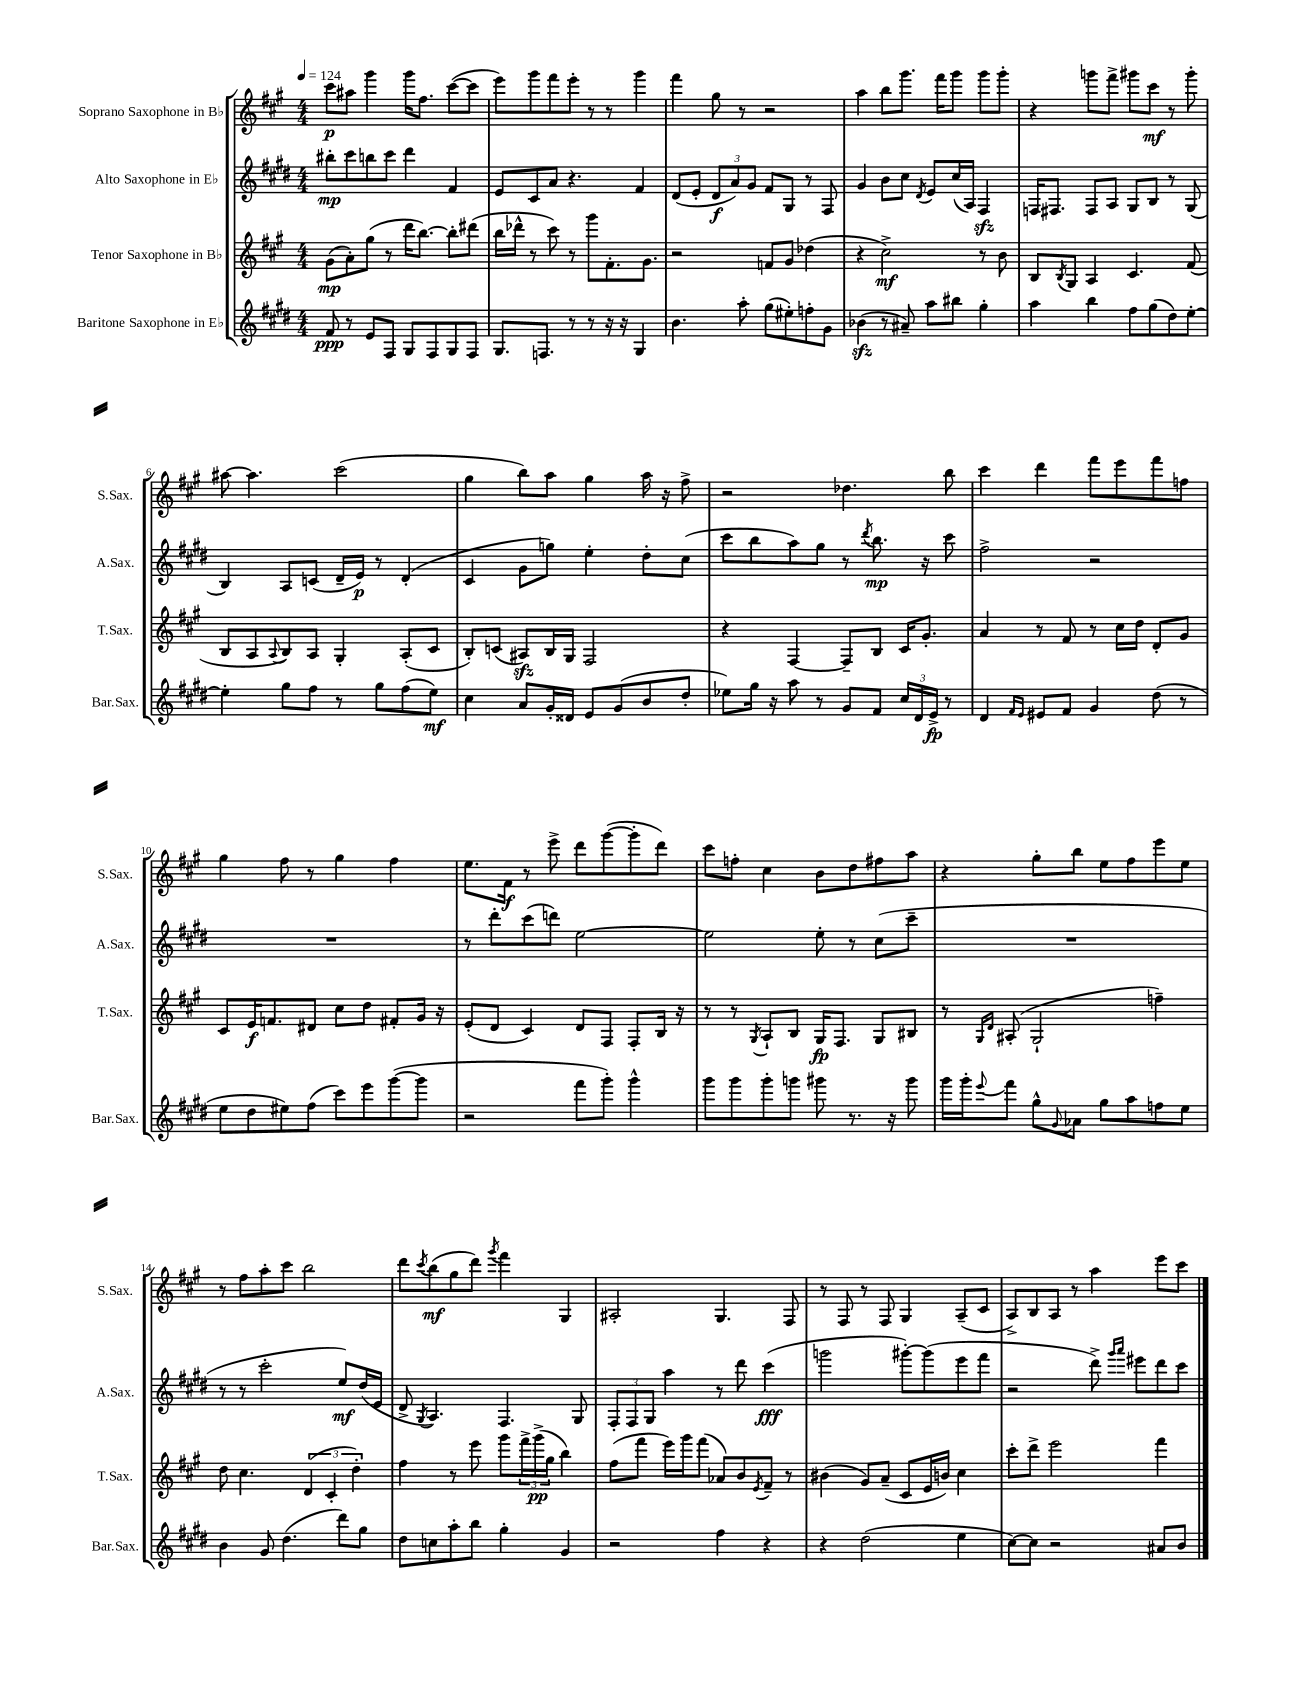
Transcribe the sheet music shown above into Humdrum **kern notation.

**kern	**dynam	**kern	**dynam	**kern	**dynam	**kern	**dynam
*part4	*part4	*part3	*part3	*part2	*part2	*part1	*part1
*staff4	*staff4	*staff3	*staff3	*staff2	*staff2	*staff1	*staff1
*I"Baritone Saxophone in E♭	*	*I"Tenor Saxophone in B♭	*	*I"Alto Saxophone in E♭	*	*I"Soprano Saxophone in B♭	*
*I'Bar.Sax.	*	*I'T.Sax.	*	*I'A.Sax.	*	*I'S.Sax.	*
*clefG2	*	*clefG2	*	*clefG2	*	*clefG2	*
*k[f#c#g#d#]	*	*k[f#c#g#]	*	*k[f#c#g#d#]	*	*k[f#c#g#]	*
*M4/4	*	*M4/4	*	*M4/4	*	*M4/4	*
*MM124	*	*MM124	*	*MM124	*	*MM124	*
=1	=1	=1	=1	=1	=1	=1	=1
8f#/	ppp	(8g#\L	mp	8bb#X'\L	mp	8ccc#\L	p
8r	.	8a'\)	.	8ccc#\	.	8aa#X\J	.
8e/L	.	(8gg#\J	.	8bbn\	.	4ggg#\	.
8F#/J	.	8r	.	8ccc#\J	.	.	.
8G#/L	.	16ddd\KL	.	4ddd#\	.	16ggg#\KL	.
.	.	[8.bb\J)	.	.	.	8.ff#\J	.
8F#/	.	.	.	.	.	.	.
8G#/	.	8bb'\L]	.	4f#/	.	([8ccc#\L	.
8F#/J	.	(8ddd#X\J	.	.	.	8ccc#\J]	.
=2	=2	=2	=2	=2	=2	=2	=2
8.G#/L	.	16bb\LL	.	8e/L	.	8eee\L)	.
.	.	16ddd-X^^\JJ	.	.	.	.	.
.	.	8r	.	8c#/	.	8ggg#\	.
8.Fn/J	.	.	.	.	.	.	.
.	.	8ccc#\)	.	8a/J	.	8fff#\	.
8r	.	8r	.	4.r	.	8eee'\J	.
8r	.	8ggg#\L	.	.	.	8r	.
16r	.	8.f#'\	.	.	.	8r	.
16r	.	.	.	.	.	.	.
4G#/	.	.	.	4f#/	.	4ggg#\	.
.	.	8.g#\J	.	.	.	.	.
=3	=3	=3	=3	=3	=3	=3	=3
4.b\	.	2r	.	(8d#/L	.	4fff#\	.
.	.	.	.	8e'/J	.	.	.
.	.	.	.	12d#/L	f	8gg#\	.
.	.	.	.	12a/)	.	.	.
8aa'\	.	.	.	.	.	8r	.
.	.	.	.	12g#/J	.	.	.
(8gg#\L	.	8fn/L	.	8f#/L	.	2r	.
8ee#X'\)	.	8g#/J	.	8G#/J	.	.	.
8ffn'\	.	(4dd-X\	.	8r	.	.	.
8g#\J	.	.	.	8F#/	.	.	.
=4	=4	=4	=4	=4	=4	=4	=4
(4b-Xzz\	.	4r	.	4g#/	.	4aa\	.
8r	.	2cc#^\)	mf	8b\L	.	8bb\L	.
8a#X~/)	.	.	.	8cc#\J	.	8.ggg#\J	.
.	.	.	.	8qd#/	.	.	.
8aa\L	.	.	.	8e/L	.	.	.
.	.	.	.	.	.	16fff#\KL	.
8bb#X\J	.	.	.	(16cc#/L	.	8ggg#\J	.
.	.	.	.	16A/JJ)	.	.	.
4gg#'\	.	8r	.	4F#zz/	.	8ggg#\L	.
.	.	8b\	.	.	.	8ggg#'\J	.
=5	=5	=5	=5	=5	=5	=5	=5
4aa\	.	8B/L	.	16Fn/KL	.	4r	.
.	.	.	.	8.F#X/J	.	.	.
.	.	8qB/	.	.	.	.	.
.	.	8G#/J	.	.	.	.	.
4bb\	.	4A/	.	8F#/L	.	8gggn\L	.
.	.	.	.	8A/J	.	8fff#^\J	.
8ff#\L	.	4.c#/	.	8G#/L	.	8ggg#X\L	.
(8gg#\	.	.	.	8B/J	.	8ccc#\J	mf
8dd#\)	.	.	.	8r	.	8r	.
[8ee'\J	.	(8f#/	.	(8G#/	.	8ggg#'\	.
!!LO:LB:g=z
=6	=6	=6	=6	=6	=6	=6	=6
4ee'\]	.	8B/L	.	4B/)	.	[8aa#X\	.
.	.	8A/	.	.	.	4.aa#\]	.
.	.	8qqA/	.	.	.	.	.
8gg#\L	.	8B/)	.	8A/L	.	.	.
8ff#\J	.	8A/J	.	(8cn/J	.	.	.
8r	.	4G#'/	.	16d#~/LL	.	(2ccc#\	.
.	.	.	.	16e/JJ)	p	.	.
8gg#\L	.	.	.	8r	.	.	.
(8ff#\	.	(8A'/L	.	(4d#'/	.	.	.
8ee\J)	mf	8c#/J	.	.	.	.	.
=7	=7	=7	=7	=7	=7	=7	=7
4cc#\	.	8B'/L)	.	4c#/	.	4gg#\	.
.	.	(8cn/J	.	.	.	.	.
8a/L	.	8A#Xzz/L)	.	8g#\L	.	8bb\L)	.
16g#'/L	.	16B/L	.	8ggn\J)	.	8aa\J	.
16d##X/JJ	.	16G#/JJ	.	.	.	.	.
8e/L	.	2F#/	.	4ee'\	.	4gg#\	.
(8g#/	.	.	.	.	.	.	.
8b/	.	.	.	8dd#'\L	.	16aa\	.
.	.	.	.	.	.	16r	.
8dd#'/J	.	.	.	(8cc#\J	.	8ff#^\	.
=8	=8	=8	=8	=8	=8	=8	=8
8ee-X\L)	.	4r	.	8ccc#\L	.	2r	.
16gg#\Jk	.	.	.	8bb\	.	.	.
16r	.	.	.	.	.	.	.
8aa\	.	[4F#/	.	8aa\)	.	.	.
8r	.	.	.	8gg#\J	.	.	.
8g#/L	.	8F#~/L]	.	8r	.	4.dd-X\	.
.	.	.	.	8qddd#/	.	.	.
8f#/J	.	8B/J	.	8.bb\	mp	.	.
24cc#/LL	.	16c#/KL	.	.	.	.	.
24d#/	.	.	.	.	.	.	.
.	.	8.g#'/J	.	16r	.	.	.
24e^/JJ	fp	.	.	.	.	.	.
8r	.	.	.	8ccc#\	.	8bb\	.
=9	=9	=9	=9	=9	=9	=9	=9
4d#/	.	4a/	.	2ff#^\	.	4ccc#\	.
16qqf#/LL	.	.	.	.	.	.	.
16qqe/JJ	.	.	.	.	.	.	.
8e#X/L	.	8r	.	.	.	4ddd\	.
8f#/J	.	8f#/	.	.	.	.	.
4g#/	.	8r	.	2r	.	8fff#\L	.
.	.	16cc#\LL	.	.	.	8eee\	.
.	.	16dd\JJ	.	.	.	.	.
(8dd#\	.	8d'/L	.	.	.	8fff#\	.
8r	.	8g#/J	.	.	.	8ffn\J	.
!!LO:LB:g=z
=10	=10	=10	=10	=10	=10	=10	=10
8ee\L	.	8c#/L	.	1r	.	4gg#\	.
8dd#\	.	16e/K	f	.	.	.	.
.	.	8.fn/	.	.	.	.	.
8ee#X\)	.	.	.	.	.	8ff#\	.
(8ff#\J	.	8d#X/J	.	.	.	8r	.
8ccc#\L)	.	8cc#\L	.	.	.	4gg#\	.
8eee\	.	8dd\J	.	.	.	.	.
([8ggg#\	.	8f#X'/L	.	.	.	4ff#\	.
8ggg#\J]	.	16g#/Jk	.	.	.	.	.
.	.	16r	.	.	.	.	.
=11	=11	=11	=11	=11	=11	=11	=11
2r	.	(8e'/L	.	8r	.	8.ee\L	.
.	.	8d/J	.	8ddd#'\L	.	.	.
.	.	.	.	.	.	16f#\Jk	f
.	.	4c#/)	.	(8ccc#\	.	8r	.
.	.	.	.	8dddn\J)	.	8eee^\	.
8fff#\L	.	8d/L	.	[2ee\	.	8ddd\L	.
8ggg#'\J)	.	8F#/J	.	.	.	([8ggg#\	.
4ggg#^^\	.	8F#'/L	.	.	.	8ggg#'\]	.
.	.	16B/Jk	.	.	.	8ddd\J)	.
.	.	16r	.	.	.	.	.
=12	=12	=12	=12	=12	=12	=12	=12
8ggg#\L	.	8r	.	2ee\]	.	8ccc#\L	.
8ggg#\	.	8r	.	.	.	8ffn'\J	.
.	.	8qG#/	.	.	.	.	.
8ggg#'\	.	8A`/L	.	.	.	4cc#\	.
8gggn\J	.	8B/J	.	.	.	.	.
8ggg#X\	.	16G#/KL	fp	8ee'\	.	8b\L	.
.	.	8.F#/J	.	.	.	.	.
8.r	.	.	.	8r	.	8dd\	.
.	.	8G#/L	.	(8cc#\L	.	8ff#X\	.
16r	.	.	.	.	.	.	.
8ggg#\	.	8B#X/J	.	8ccc#~\J	.	8aa\J	.
=13	=13	=13	=13	=13	=13	=13	=13
16ggg#\LL	.	8r	.	1r	.	4r	.
16ggg#'\J	.	.	.	.	.	.	.
.	.	16qqG#/LL	.	.	.	.	.
8qqeee/	.	16qqd/JJ	.	.	.	.	.
8fff#\J	.	(8A#X'/	.	.	.	.	.
8gg#^^\L	.	2G#`/	.	.	.	8gg#'\L	.
8qqg#/	.	.	.	.	.	.	.
8a-X\J	.	.	.	.	.	8bb\J	.
8gg#\L	.	.	.	.	.	8ee\L	.
8aa\	.	.	.	.	.	8ff#\	.
8ffn\	.	4ffn~\)	.	.	.	8eee\	.
8ee\J	.	.	.	.	.	8ee\J	.
!!LO:LB:g=z
=14	=14	=14	=14	=14	=14	=14	=14
4b\	.	8dd\	.	8r	.	8r	.
.	.	4.cc#\	.	8r	.	8ff#\L	.
8g#/	.	.	.	2ccc#'\	.	8aa'\	.
(4.dd#\	.	.	.	.	.	8ccc#\J	.
.	.	(6d/	.	.	.	2bb\	.
.	.	6c#'/	.	.	.	.	.
8ddd#\L)	.	.	.	8ee/L)	mf	.	.
.	.	6dd'\)	.	.	.	.	.
8gg#\J	.	.	.	(16dd#/L	.	.	.
.	.	.	.	16e/JJ	.	.	.
=15	=15	=15	=15	=15	=15	=15	=15
8dd#\L	.	4ff#\	.	8d#^/	.	8ddd\L	.
.	.	.	.	8qG#/	.	8qccc#/	.
8ccn\	.	.	.	4.A/)	.	(8bb\	mf
8aa'\	.	8r	.	.	.	8gg#\	.
8bb\J	.	8eee\	.	.	.	8ddd\J)	.
.	.	.	.	.	.	8qggg#/	.
4gg#'\	.	8ggg#\L	.	4.F#/	.	4fff#\	.
.	.	24fff#^\L	.	.	.	.	.
.	.	(24ggg#^\	pp	.	.	.	.
.	.	24gg#\JJ	.	.	.	.	.
4g#/	.	4bb\)	.	.	.	4G#/	.
.	.	.	.	8G#/	.	.	.
=16	=16	=16	=16	=16	=16	=16	=16
2r	.	(8ff#\L	.	12F#'/L	.	2A#X'/	.
.	.	.	.	12F#/	.	.	.
.	.	8fff#\J	.	.	.	.	.
.	.	.	.	12G#/J	.	.	.
.	.	16eee\LL)	.	4aa\	.	.	.
.	.	16ggg#\J	.	.	.	.	.
.	.	(8fff#\J	.	.	.	.	.
4ff#\	.	8a-X/L)	.	8r	.	4.G#/	.
.	.	8b/	.	8ddd#\	.	.	.
.	.	8qe/	.	.	.	.	.
4r	.	8f#~/J	.	(4ccc#\	fff	.	.
.	.	8r	.	.	.	8F#/	.
=17	=17	=17	=17	=17	=17	=17	=17
4r	.	(4b#X\	.	2gggn\	.	8r	.
.	.	.	.	.	.	8F#/	.
(2dd#\	.	8g#/L)	.	.	.	8r	.
.	.	(8a~/J	.	.	.	8F#/	.
.	.	8c#/L	.	[8ggg#X'\L)	.	4G#/	.
.	.	16e/L	.	(8ggg#\]	.	.	.
.	.	16bn/JJ)	.	.	.	.	.
4ee\	.	4cc#\	.	8eee\	.	(8A~/L	.
.	.	.	.	8fff#\J	.	8c#/J	.
=18	=18	=18	=18	=18	=18	=18	=18
[8cc#\L)	.	8ccc#'\L	.	2r	.	8A^/L)	.
8cc#\J]	.	8ddd^\J	.	.	.	8B/	.
2r	.	2eee\	.	.	.	8A/J	.
.	.	.	.	.	.	8r	.
.	.	.	.	8ddd#^\)	.	4aa\	.
.	.	.	.	16qqggg#/LL	.	.	.
.	.	.	.	16qqaaa/JJ	.	.	.
.	.	.	.	8eee#X\L	.	.	.
8a#X/L	.	4fff#\	.	8ddd#\	.	8eee\L	.
8b/J	.	.	.	8ccc#\J	.	8ccc#\J	.
==	==	==	==	==	==	==	==
*-	*-	*-	*-	*-	*-	*-	*-
